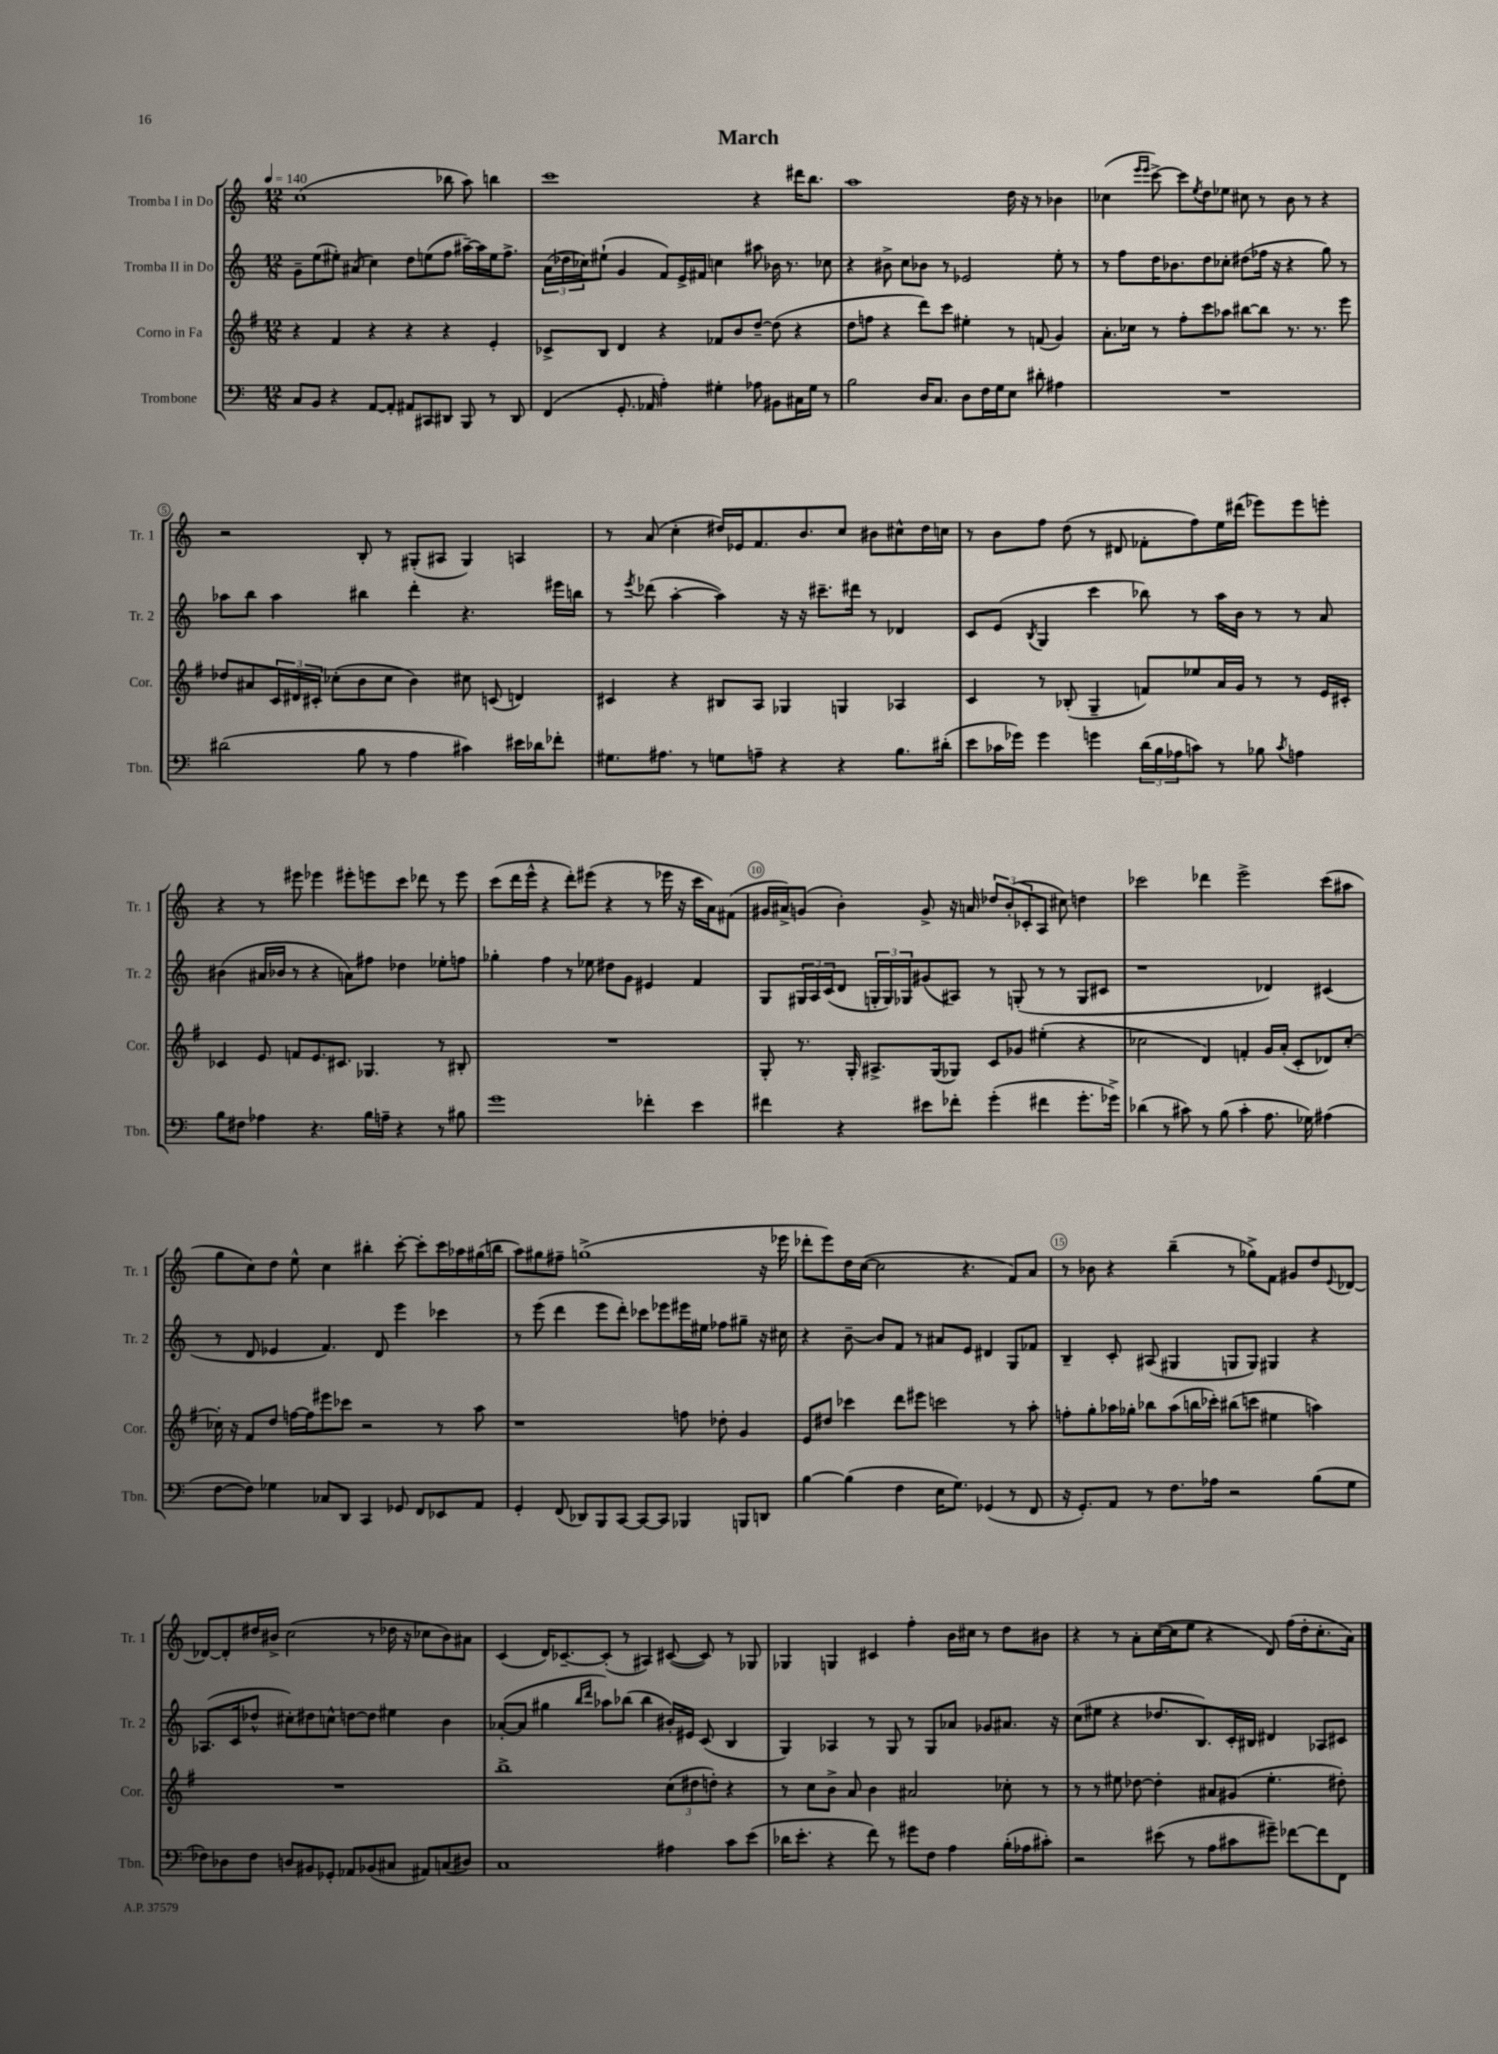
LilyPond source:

\header { title = "March" }
<<
\new StaffGroup <<
\new Staff = "s0" \with { instrumentName = "Tromba I in Do" shortInstrumentName = "Tr. 1" } {
    \clef treble \key c \major \numericTimeSignature \time 12/8 \tempo 4 = 140
    c''1( bes''8 a''8) b''4 |
    c'''1 r4 dis'''16 b''8. |
    a''1 d''16 r16 r8 bes'4 |
    ces''4( \grace { e'''16 e'''16 } c'''8~->) c'''8 \acciaccatura { e''8 } d''8 ees''8 cis''8 r8 b'8 r8 r4 |
    r2 b8-. r8 gis8-.( ais8 gis4) a4 |
    r8 a'8( c''4-. dis''16) ees'16 f'8. b'8. c''8 bis'8 cis''8-^ dis''16 c''16 |
    r8 b'8 f''8 d''8( r8 dis'8 fes'8-. f''8) e''16 dis'''16( ees'''8) ees'''8 e'''8-. |
    r4 r8 eis'''8 ees'''4 eis'''8-. e'''8 c'''8 des'''8 r8 e'''8 |
    c'''8( d'''16 e'''16-^ r4 d'''8-.) eis'''8( r4 r8 ees'''16 r16 c'''16 a'16) fis'8( |
    gis'16 ais'16->) g'8( b'4-.) g'8-> r16 a'16 \tuplet 3/2 { des''8 b'8-.( ces'8-. } a8 cis''8) d''4 |
    ces'''2 des'''4 e'''2-> ces'''8( ais''8 |
    g''8 c''8) d''8 e''8-^ c''4 bis''4-. c'''8~-. c'''8-. c'''16 aes''16 gis''16( b''16 |
    a''8) gis''8 fis''8-- g''1->( r16 ees'''16 |
    des'''8-. e'''8) d''16 c''16~( c''2 r4. f'8) a'8 |
    r8 bes'8 r4 b''4--( r8 ges''8->) f'8 gis'8 d''8 \appoggiatura { e'8 } des'8~ |
    des'8~ des'8-. dis''16 bis'16-> c''2( r8 des''16 r16 ces''8 bis'8) ais'8 |
    c'4( d'16) ces'8.~-- ces'8-.( r8 ais4) cis'8~( cis'8) r8 ges8 |
    ges4 g4 cis'4 f''4-. b'16 cis''16 r8 d''8 bis'8 |
    r4 r8 a'8-. c''16~( c''16 e''8 r4 d'8) f''16( d''16-. c''8.-. a'16) \bar "|." |
}
\new Staff = "s1" \with { instrumentName = "Tromba II in Do" shortInstrumentName = "Tr. 2" } {
    \clef treble \key c \major \numericTimeSignature \time 12/8
    g'8-- e''8( eis''8-.) ais'8( c''4) d''8 e''8( f''8 ais''16~--) ais''16 e''16 f''8.-> |
    \tuplet 3/2 { a'16( des''16 ces''16) } eis''8-!( g'4 f'8) e'16-> fis'16 c''4 ais''8 bes'16 r8. ces''8 |
    r4 bis'8-> c''8 bes'8 r8 ees'2 e''8-. r8 |
    r8 f''8 d''16 bes'8. d''8 ces''8-. dis''8( fes''16 r16 r4 g''8) r8 |
    aes''8 b''8 aes''4 bis''4 d'''4-. r4. eis'''16 b''16 |
    r8 \acciaccatura { e'''8 } des'''8( a''4~-. a''4) r16 r16 cis'''8.-- dis'''16 r8 des'4 |
    c'8 e'8( \acciaccatura { b8 } g4 c'''4 bes''8) r8 a''16 b'16 r8 r8 a'8 |
    bis'4( ais'16 bes'16 r8 r4 a'8) fis''8 des''4 ees''8-. f''8 |
    ges''4-. f''4 r8 ees''8 dis''8 g'8 eis'4 f'4 |
    g8 \tuplet 3/2 { gis16 a16 c'16( } d'8 \tuplet 3/2 { g16-. g16) ges16 } gis'8( ais8) r8 g8-.( r8 r8 g8 cis'8 |
    r1 des'4) cis'4( |
    r8 d'8 ees'4 f'4.) d'8 e'''4 ces'''4 |
    r8 e'''8( d'''4 e'''8 d'''8-.) ces'''8 ees'''8 eis'''16 eis''16 fes''8 gis''8-- r16 cis''16 |
    r4 b'8~-- b'8 f'8 r8 ais'8 e'8 dis'4 g8 fes'8 |
    b4-- c'8-. ais8( gis4 g8 g8) gis4 r4 |
    aes8.( c'16 des''8-^ cis''8-.) dis''8 c''8-^ d''8~ d''8 eis''4 b'4 |
    aes'8~-.( aes'8 gis''4 \grace { b''16 d'''16 } aes''8) bes''8( bes''4 bis'16-.) eis'16 c'8( b4 |
    g4) aes4 r8 g8 r8 g8 aes'8 ges'8 ais'8. r16 |
    c''8( eis''8 r4 des''8. b8.) c'16-. bis16 dis'4 aes8 cis'8 \bar "|." |
}
\new Staff = "s2" \with { instrumentName = "Corno in Fa" shortInstrumentName = "Cor." } {
    \clef treble \key g \major \numericTimeSignature \time 12/8
    r4 fis'4 r4 r4 r4 e'4-. |
    ces'8-> b8 d'4 r4 fes'8 b'8 d''8~-- d''8( r4 |
    d''8 f''8 r4 d'''8) c'''8 eis''4-. r8 f'8( g'4) |
    a'8.-. ces''16 r8 fis''8-. c'''8 aes''8 bis''8~ bis''8 r8. r8. e'''8 |
    des''8 ais'8 \tuplet 3/2 { c'16 dis'16 cis'16-. } ces''8-.( b'8 ces''8 b'4) cis''8 c'8( d'4) |
    cis'4 r4 bis8 a8 ges4 g4 aes4 |
    c'4 r8 bes8-.( g4-- f'8) ees''8 a'16 g'16 r8 r8 e'16 cis'16-. |
    ces'4 e'8 f'8 e'8. cis'8. ges4. r8 bis8-. |
    R1. |
    g8-. r8. g16-. ais8.-> g16( ges8) c'8 ges'8 eis''4-.( r4 |
    ces''2 d'4) f'4-. g'16 a'16-.( c'8-. des'8) ces''8~-. |
    ces''16-. r16 fis'8 d''8 f''16~ f''16 eis'''8 ces'''8 r2 r8 a''8 |
    r1 f''8 des''8-. g'4 |
    e'8 dis''8 ces'''4 d'''8 eis'''8 c'''2 r8 a''8-. |
    f''8-. g''8-. aes''16 ges''16-. bes''8 aes''8( b''16 ces'''16-.) bis''8( c'''8 eis''4 a''4) |
    R1. |
    b''1-> \tuplet 3/2 { c''8( dis''8 d''8-.) } r4 |
    r8 c''8 b'8-> a'8 b'4 ais'2 ces''8-. r8 |
    r8 r8 eis''8 des''8~ des''4-. ais'8 gis'8( eis''4.-. dis''8-.) \bar "|." |
}
\new Staff = "s3" \with { instrumentName = "Trombone" shortInstrumentName = "Tbn." } {
    \clef bass \key c \major \numericTimeSignature \time 12/8
    c8 b,8 r4 a,8~ a,8-. ais,8 cis,8 dis,8 b,,8 r8 dis,8 |
    f,4( g,8.-. aes,16 a4-.) gis4-. aes8 bis,8 cis16 gis16 r8 |
    b2 d16 c8. d8 f16 g16 e8 dis'8-. ais4 |
    R1. |
    dis'2( b8 r8 a4 cis'4) eis'16 des'16 fes'8-. |
    gis8. ais8. r8 g8 a8-- r4 r4 b8. dis'16-.( |
    e'8 ces'16 ges'16) ges'4 g'4 \tuplet 3/2 { d'16( b16 aes16 } c'8) r8 bes8 \acciaccatura { c'8 } a4 |
    b8 fis8 aes4 r4. b16 a16-- r4 r8 bis8 |
    g'1 fes'4-. e'4 |
    fis'4 r4 eis'8 fes'8-. g'4-.( fis'4 g'8.-. ges'16->) |
    des'4( r8 cis'8) r8 b8( cis'4-. a8. ges16) ais4( |
    f8~ f8) ges4 ces8 d,8 c,4 ges,8 f,8 ees,8 a,8 |
    g,4-. f,8( des,8) b,,8 c,8~ c,8~ c,8 bes,,4 b,,8 d,8 |
    b4~ b4( f4 e16 g8.) ges,4( r8 f,8 |
    r16 g,8.-.) a,8 r8 f8. aes16 r2 b8( g8 |
    fes8) des8 fes8 d8 bis,8 ges,8-. aes,8 bes,8( cis8 ais,8) c8( dis8) |
    c1 ais4 c'8 e'8( |
    des'16 e'8.-. r4 f'8) r8 gis'8 f8 a4 b16-.( aes16 cis'8-.) |
    r2 eis'8( r8 a8 cis'8 gis'8--) fes'8~ fes'8 f,8 \bar "|." |
}
>>
>>
\layout { \context { \Score \override BarNumber.break-visibility = ##(#f #t #t) barNumberVisibility = #(every-nth-bar-number-visible 5) \override BarNumber.stencil = #(make-stencil-circler 0.1 0.3 ly:text-interface::print) } }
